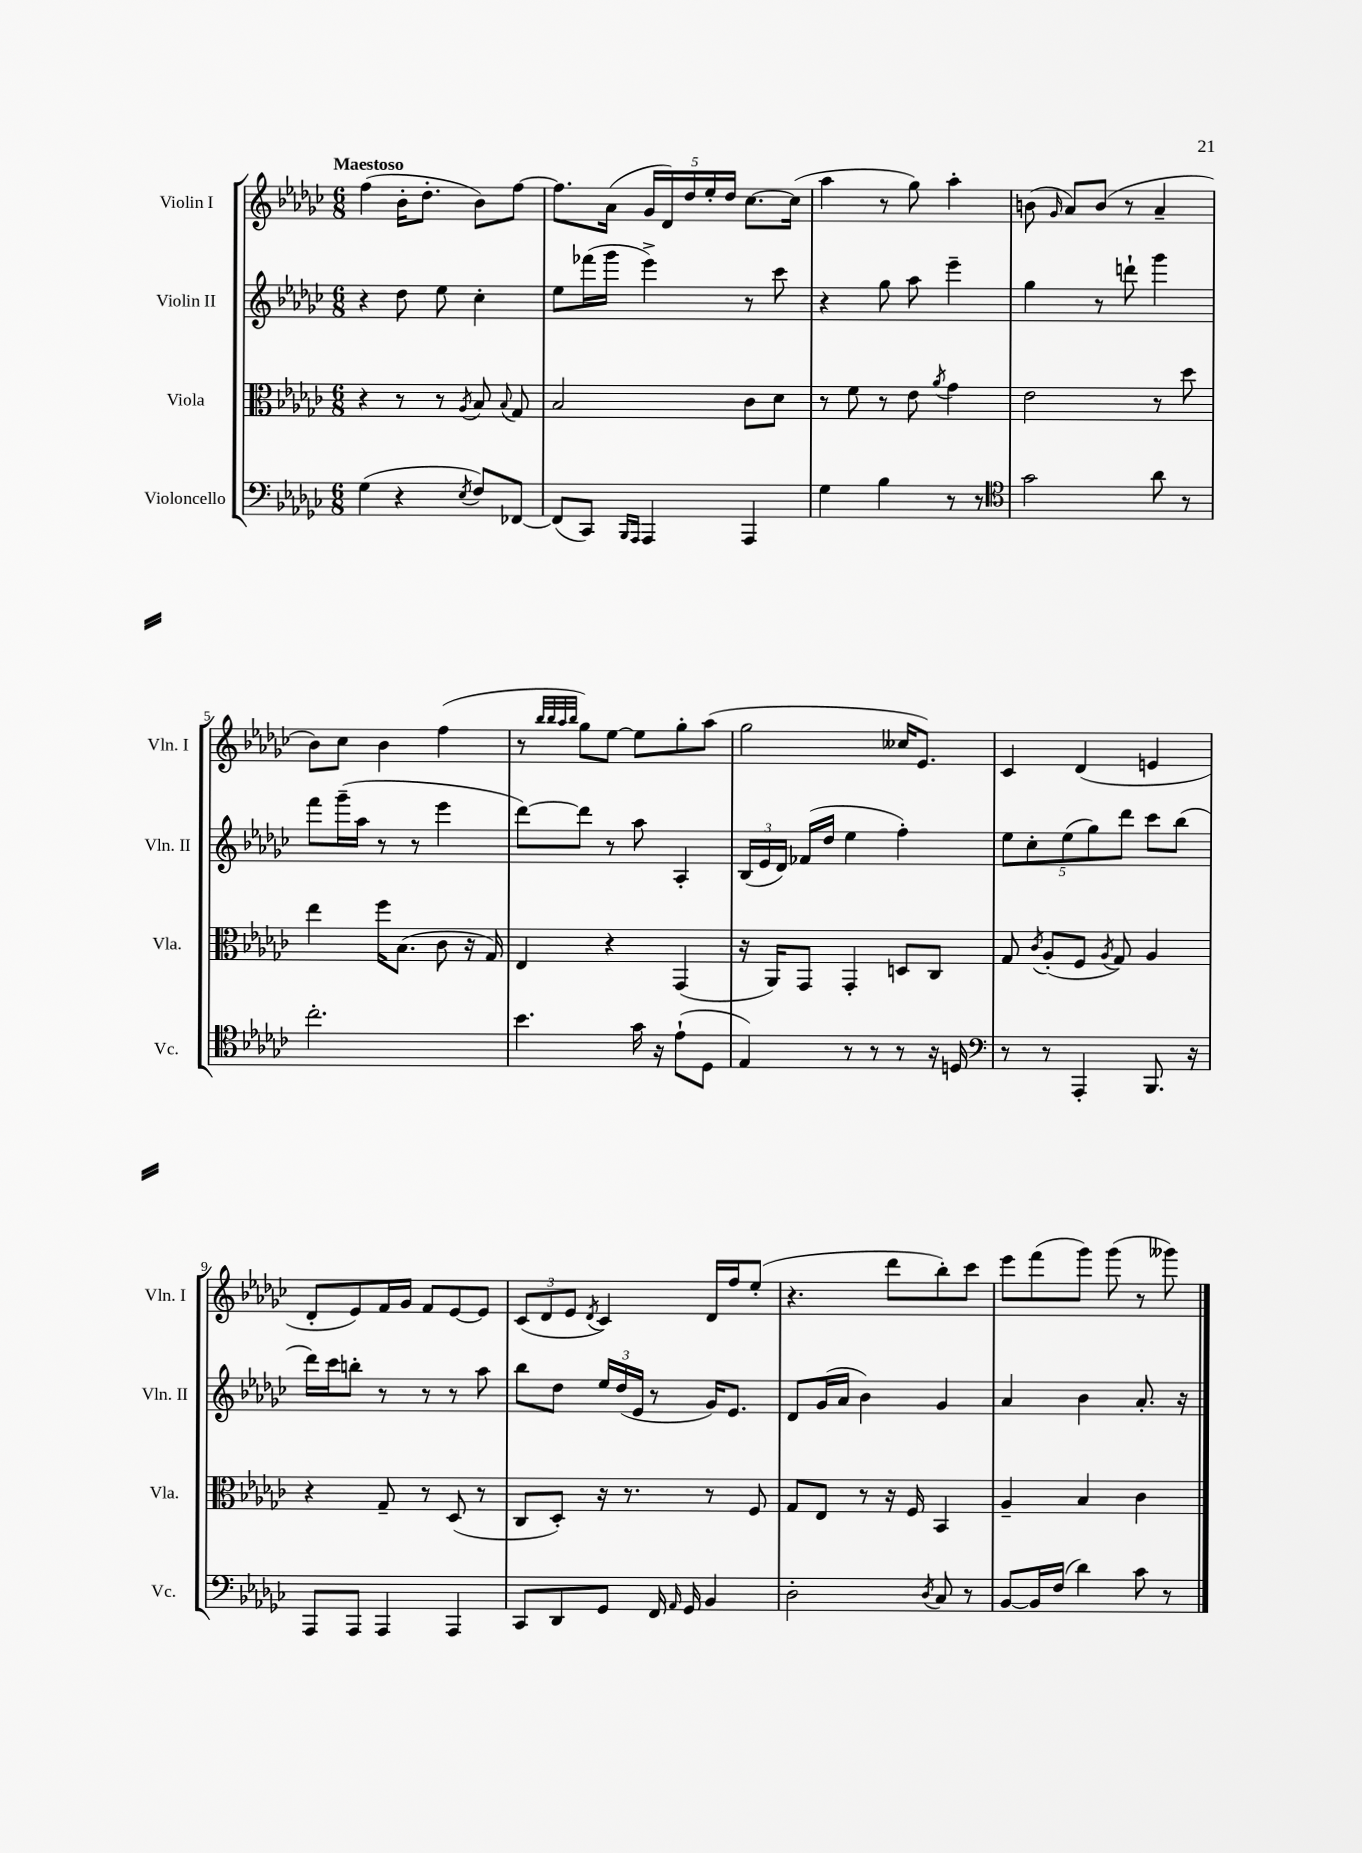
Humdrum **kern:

**kern	**kern	**kern	**kern
*staff4	*staff3	*staff2	*staff1
*clefF4	*clefC3	*clefG2	*clefG2
*k[b-e-a-d-g-c-]	*k[b-e-a-d-g-c-]	*k[b-e-a-d-g-c-]	*k[b-e-a-d-g-c-]
*M6/8	*M6/8	*M6/8	*M6/8
(4G-\	4r	4r	(4ff\
4r	8r	8dd-\	16b-'\LK
.	.	.	8.dd-'\J
.	8r	8ee-\	.
8qE-/	8qA-/	.	.
8F/L)	8B-/	4cc-'\	8b-\L)
.	8qqB-/	.	.
[8FF-/J	8G-/	.	[8ff\J
=	=	=	=
(8FF-/]L	2B-/	8ee-\L	8.ff\]L
8CC-/J)	.	(16fff-\L	.
.	.	16ggg-\JJ	(16a-\Jk
16qqBBB-/LL	.	.	.
16qqAAA-/JJ	.	.	.
4AAA-/	.	4eee-^\)	20g-/LL
.	.	.	20d-/)
.	.	.	20dd-/
.	.	.	20ee-'/
.	.	.	20dd-/JJ
4AAA-/	8c-\L	8r	[8.cc-\L
.	8d-\J	8ccc-\	.
.	.	.	(16cc-\]Jk
=	=	=	=
4G-\	8r	4r	4aa-\
.	8f\	.	.
4B-\	8r	8gg-\	8r
.	8e-\	8aa-\	8gg-\)
.	8qa-/	.	.
8r	4g-\	4eee-~\	4aa-'\
8r	.	.	.
=	=	=	=
*clefC4	*	*	*
2g-\	2e-\	4gg-\	(8b\
.	.	.	16qqg-/
.	.	.	8a-/L)
.	.	8r	(8b/J
.	.	8ddd`\	8r
8a-\	8r	4ggg-\	4a-~/
8r	8dd-\	.	.
=	=	=	=
2.cc-'\	4ee-\	8fff\L	8b-\L)
.	.	(16ggg-~\L	8cc-\J
.	.	16aa-\JJ	.
.	16ff\LK	8r	4b-\
.	(8.B-\J	.	.
.	.	8r	.
.	8c-\	4eee-\	(4ff\
.	16r	.	.
.	16G-/)	.	.
=	=	=	=
4.b-\	4E-/	[8ddd-\L)	8r
.	.	.	32qqbb-/LLL
.	.	.	32qqbb-/
.	.	.	32qqaa-/
.	.	.	32qqbb-/JJJ
.	.	8ddd-\]J	8gg-\L)
.	4r	8r	[8ee-\J
16g-\	.	8aa-\	8ee-\]L
16r	.	.	.
(8e-`\L	(4GG-/	4A-'/	8gg-'\
8D-\J	.	.	(8aa-\J
=	=	=	=
4E-/)	16r	(24B-/LL	2gg-\
.	.	24e-/	.
.	16AA-/LK)	.	.
.	.	24d-/JJ)	.
.	8GG-/J	(16f-/LL	.
.	.	16dd-/JJ	.
8r	4GG-'/	4ee-\	.
8r	.	.	.
8r	8D/L	4ff'\)	16cc--/LK
.	.	.	8.e-/J)
16r	8C-/J	.	.
16D/	.	.	.
=	=	=	=
*clefF4	*	*	*
8r	8G-/	10ee-\L	4c-/
.	.	10cc-'\	.
.	8qc-/	.	.
8r	(8A-'/L	.	.
.	.	(10ee-\	.
4AAA-'/	8F/J	.	(4d-/
.	.	10gg-\)	.
.	8qA-/	.	.
.	8G-/)	.	.
.	.	10ddd-\J	.
8.BBB-/	4A-/	8ccc-\L	4e/
.	.	(8bb-\J	.
16r	.	.	.
=	=	=	=
8AAA-/L	4r	16ddd-\LL)	8d-'/L
.	.	16ccc-\J	.
8AAA-/J	.	8bb'\J	8e-/)
4AAA-/	8G-~/	8r	16f/L
.	.	.	16g-/JJ
.	8r	8r	8f/L
4AAA-/	(8D-/	8r	[8e-/
.	8r	8aa-\	8e-/]J
=	=	=	=
8CC-/L	8C-/L	8bb-\L	(12c-/L
.	.	.	12d-/
8DD-/	8D-'/J)	8dd-\J	.
.	.	.	12e-/J
.	.	.	8qd-/
8GG-/J	16r	24ee-/LL	4c-/)
.	.	(24dd-/	.
.	8.r	.	.
.	.	24e-/JJ	.
16FF/	.	8r	.
16qqAA-/	.	.	.
16GG-/	.	.	.
4BB-/	8r	16g-/LK)	16d-/LL
.	.	8.e-/J	16ff/J
.	8F/	.	(8ee-'/J
=	=	=	=
2D-'\	8G-/L	8d-/L	4.r
.	8E-/J	(16g-/L	.
.	.	16a-/JJ	.
.	8r	4b-\)	.
.	16r	.	8ddd-\L
.	16F/	.	.
8qD-/	.	.	.
8C-/	4BB-/	4g-/	8bb-'\)
8r	.	.	8ccc-\J
=	=	=	=
[8BB-/L	4A-~/	4a-/	8eee-\L
16BB-/]L	.	.	(8fff\
(16F/JJ	.	.	.
4d-\)	4B-/	4b-\	8ggg-\J)
.	.	.	(8ggg-\
8c-\	4c-\	8.a-'/	8r
8r	.	.	8ggg--\)
.	.	16r	.
==	==	==	==
*-	*-	*-	*-
